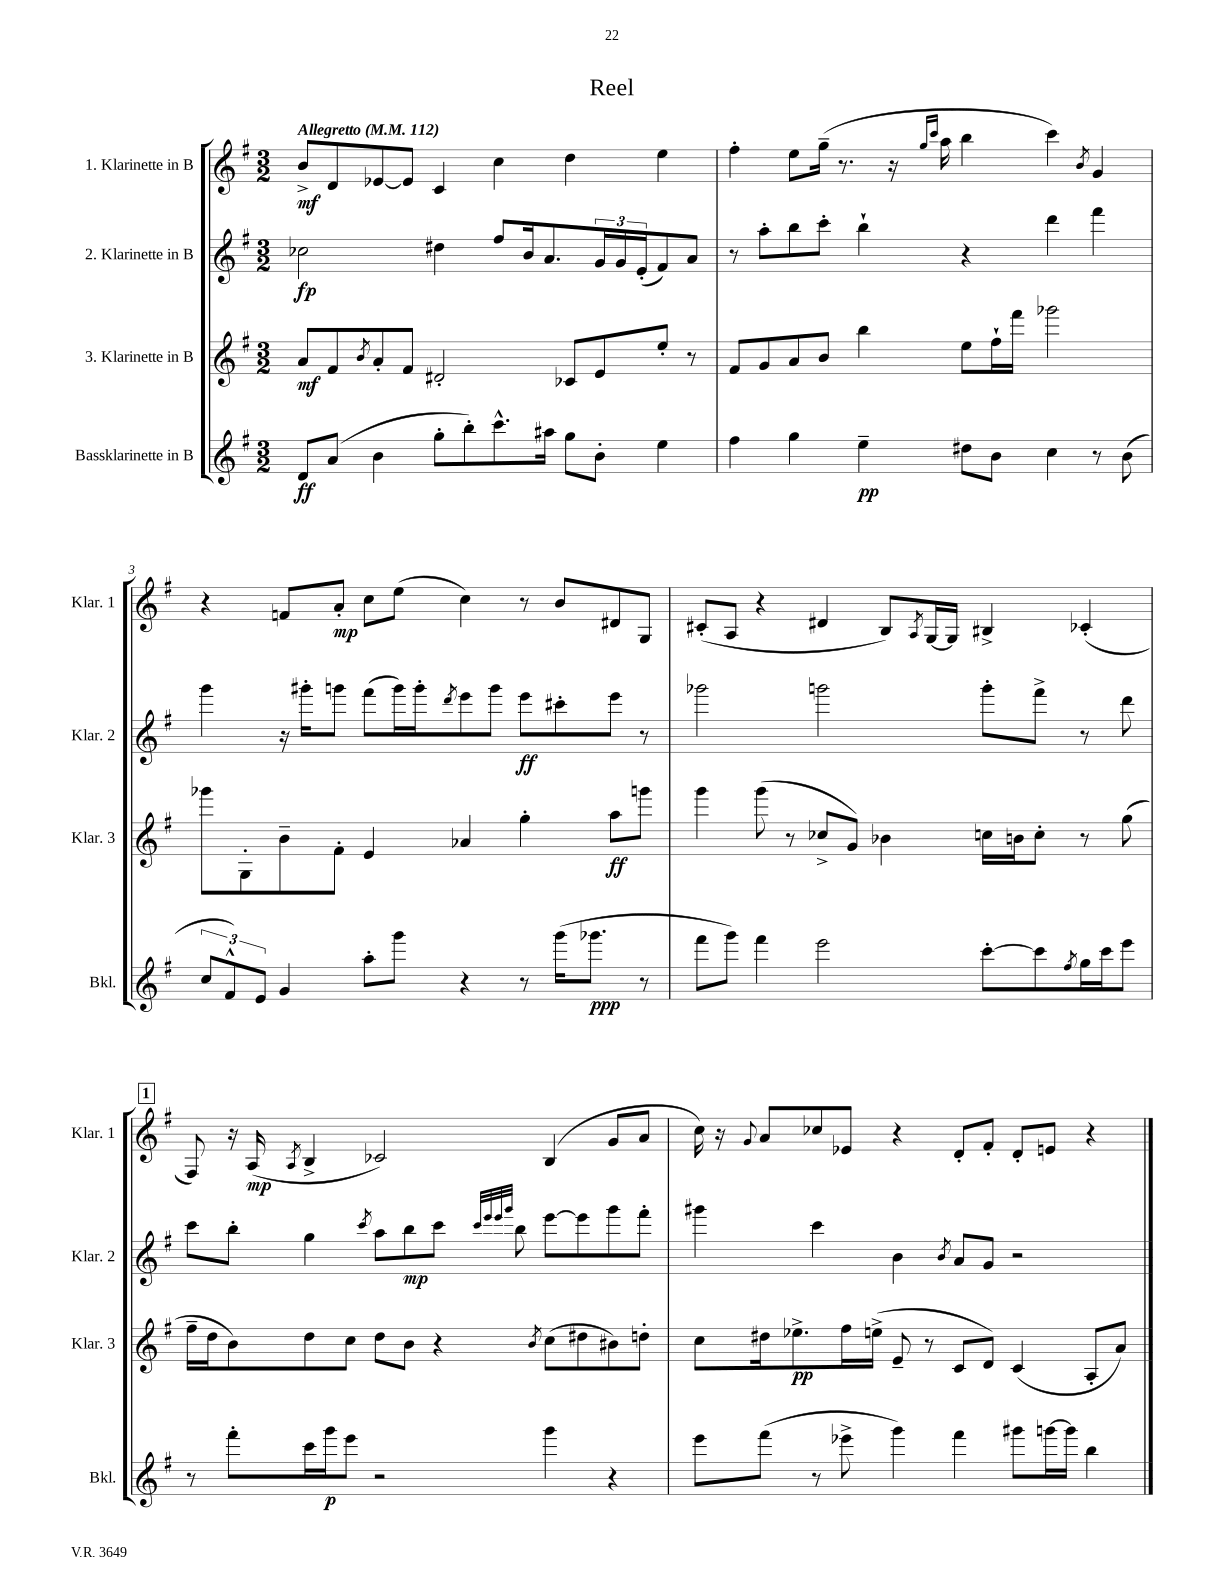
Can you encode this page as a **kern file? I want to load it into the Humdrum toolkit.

**kern	**kern	**kern	**kern
*staff4	*staff3	*staff2	*staff1
*clefG2	*clefG2	*clefG2	*clefG2
*k[f#]	*k[f#]	*k[f#]	*k[f#]
*M3/2	*M3/2	*M3/2	*M3/2
*MM112	*MM112	*MM112	*MM112
8d	8a	2cc-	8b^
(8a	8f#	.	8d
.	8qb	.	.
4b	8a'	.	[8e-
.	8f#	.	8e-]
8gg'	2d#'	4dd#	4c
8bb')	.	.	.
8.ccc^^	.	8ff#	4cc
.	.	16b	.
16aa#	.	8.a	.
8gg	8c-	.	4dd
8b'	8e	24g	.
.	.	24g	.
.	.	(24e'	.
4ee	8ee'	8f#)	4ee
.	8r	8a	.
=	=	=	=
4ff#	8f#	8r	4ff#'
.	8g	8aa'	.
4gg	8a	8bb	8ee
.	8b	8ccc'	(16gg~
.	.	.	8.r
4ee~	4bb	4bb`	.
.	.	.	16r
.	.	.	16qqgg
.	.	.	16qqccc
.	.	.	16aa
8dd#	8ee	4r	4bb
8b	16ff#`	.	.
.	16fff#	.	.
4cc	2ggg-	4ddd	4ccc)
.	.	.	8qb
8r	.	4fff#	4g
(8b	.	.	.
=	=	=	=
12cc	8ggg-	4ggg	4r
12f#^^)	.	.	.
.	8G'	.	.
12e	.	.	.
4g	8b~	16r	8f
.	.	16ggg#'	.
.	8f#'	8ggg	8a'
8aa'	4e	(8fff#	8cc
8ggg	.	16ggg)	(8ee
.	.	16ggg'	.
.	.	8qddd	.
4r	4a-	8eee	4cc)
.	.	8ggg	.
8r	4gg'	8eee	8r
(16ggg	.	8ccc#'	8b
8.ggg-	.	.	.
.	8aa	8eee	8d#
8r	8ggg	8r	8G
=	=	=	=
8fff#	4ggg	2ggg-	(8c#'
8ggg)	.	.	8A
4fff#	(8ggg	.	4r
.	8r	.	.
2eee	8cc-^	2ggg	4d#
.	8g)	.	.
.	4b-	.	8B)
.	.	.	8qA
.	.	.	[16G
.	.	.	16G]
[8ccc'	16cc	8ggg'	4B#^
.	16b	.	.
8ccc]	8cc'	8fff#^	.
8qff#	.	.	.
16gg	8r	8r	(4c-'
16ccc	.	.	.
8eee	(8gg	8ddd	.
=	=	=	=
8r	16ff#~	8ccc	8F#)
.	16dd	.	.
8fff#'	8b)	8bb'	16r
.	.	.	(16A
.	.	.	8qA
16ccc	8dd	4gg	4B^
16ggg	.	.	.
8eee	8cc	.	.
.	.	8qccc	.
2r	8dd	8aa	2c-)
.	8b	8bb	.
.	4r	8ccc	.
.	.	32qqccc	.
.	.	32qqeee	.
.	.	32qqeee	.
.	.	32qqggg	.
.	.	8bb	.
.	8qb	.	.
4ggg	(8cc	[8eee	(4B
.	8dd#	8eee]	.
4r	8b#)	8ggg	8g
.	8dd'	8fff#'	8a
=	=	=	=
8eee	8cc	4ggg#	16cc)
.	.	.	16r
.	.	.	8qqg
(8fff#	16dd#	.	8a
.	8.ee-^	.	.
8r	.	4ccc	8cc-
8eee-^	16ff#	.	8e-
.	(16ee^	.	.
4ggg)	8e~	4b	4r
.	8r	.	.
.	.	8qb	.
4fff#	8c	8a	8d'
.	8d)	8g	8f#'
8ggg#	(4c	2r	8d'
[16ggg	.	.	8e
16ggg]	.	.	.
4bb	8A'	.	4r
.	8a)	.	.
==	==	==	==
*-	*-	*-	*-
